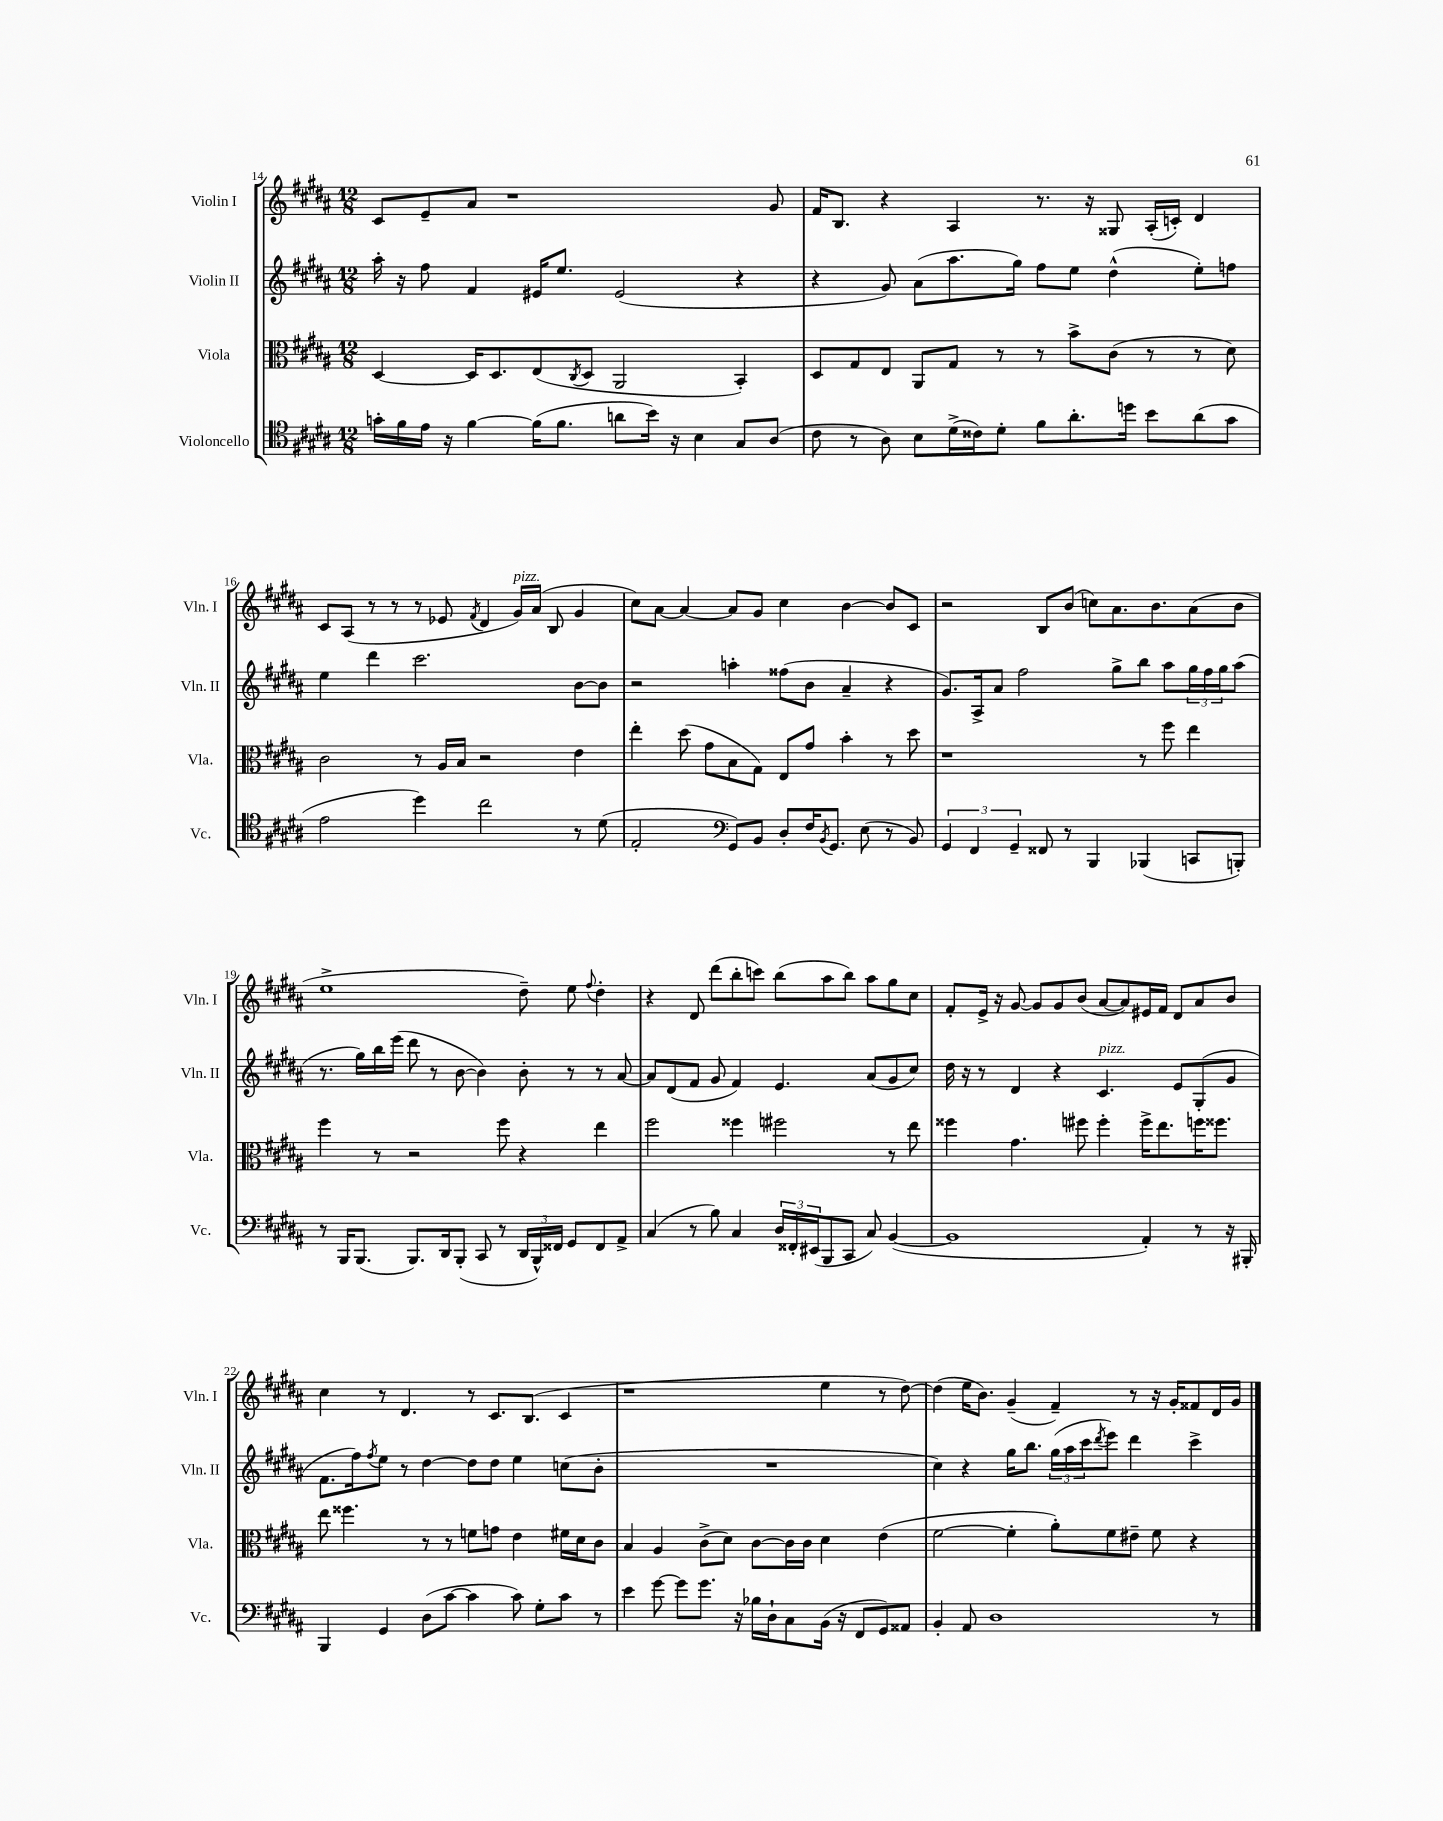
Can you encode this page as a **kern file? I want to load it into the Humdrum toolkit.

**kern	**kern	**kern	**kern
*part4	*part3	*part2	*part1
*staff4	*staff3	*staff2	*staff1
*I"Violoncello	*I"Viola	*I"Violin II	*I"Violin I
*I'Vc.	*I'Vla.	*I'Vln. II	*I'Vln. I
*clefC4	*clefC3	*clefG2	*clefG2
*k[f#c#g#d#a#]	*k[f#c#g#d#a#]	*k[f#c#g#d#a#]	*k[f#c#g#d#a#]
*M12/8	*M12/8	*M12/8	*M12/8
=14	=14	=14	=14
16gn'\LL	[4D#/	16aa#'\	8c#/L
16f#\	.	16r	.
16e\JJ	.	8ff#\	8e~/
16r	.	.	.
[4f#\	16D#/KL]	4f#/	8a#/J
.	8.D#/	.	.
.	.	.	1r
(16f#\KL]	(8E/	16e#X/KL	.
8.f#\J	.	8.ee/J	.
.	8qC#/	.	.
.	8D#/J	.	.
8an\L	2AA#/	(2e#/	.
16b\Jk)	.	.	.
16r	.	.	.
4B\	.	.	.
8G#/L	4BB'/)	4r	.
(8A#/J	.	.	8g#/
=15	=15	=15	=15
8c#\	8D#/L	4r	16f#/KL
.	.	.	8.B/J
8r	8G#/	.	.
8A#\)	8E/J	8g#/)	4r
8B\L	8AA#/L	(8a#\L	.
(16d#^\L	8G#/J	8.aa#\	4A#/
16c##X\J)	.	.	.
8d#'\J	8r	.	.
.	.	16gg#\Jk)	.
8f#\L	8r	8ff#\L	8.r
8.a#'\	8b^\L	8ee\J	.
.	.	.	16r
.	(8c#\J	(4dd#^^\	8G##X/
16ddn\Jk	.	.	.
8b\L	8r	.	(16A#'/LL
.	.	.	16cn'/JJ)
(8a#\	8r	8ee'\L)	4d#/
8g#\J	8d#\)	8ffn\J	.
!!LO:LB:g=z
=16	=16	=16	=16
2e\	2c#\	4ee\	8c#/L
.	.	.	(8A#/J
.	.	4ddd#\	8r
.	.	.	8r
4dd#\)	8r	2.ccc#\	8r
.	16A#/LL	.	8e-X/
.	16B/JJ	.	.
.	.	.	8qf#/
2cc#\	2r	.	4d#/
!	!	!	!LO:TX:a:i:t=pizz.
.	.	.	16g#/LL)
.	.	.	(16a#/JJ
.	.	.	8B/
8r	4e\	[8b\L	4g#/
(8d#\	.	8b\J]	.
=17	=17	=17	=17
2E'/	4ee'\	2r	8cc#\L)
.	.	.	[8a#\J
.	(8dd#\	.	4a#/_
.	8g#\L	.	.
*clefF4	*	*	*
8GG#/L)	8B\	4aan'\	8a#/L]
8BB/J	8G#\J)	.	8g#/J
8D#'/L	8E/L	(8ff##X\L	4cc#\
16F#/K	8g#/J	8b\J	.
8qBB/	.	.	.
8.GG#/J	.	.	.
.	4b'\	4a#~/	[4b\
(8E\	.	.	.
8r	8r	4r	8b/L]
8BB/)	8dd#\	.	8c#/J
=18	=18	=18	=18
6GG#/	1r	8.g#/L)	2r
6FF#/	.	.	.
.	.	16A#^/k	.
.	.	8a#/J	.
6GG#~/	.	.	.
.	.	2ff#\	.
8FF##X/	.	.	8B/L
8r	.	.	(8b/J
4BBB/	.	.	8ccn\L)
.	.	8gg#^\L	8.a#\
(4BBB-X/	8r	8bb\J	.
.	.	.	8.b\
.	8ff#\	8aa#\L	.
8CCn/L	4ee\	24gg#\L	(8a#\
.	.	24ff#\	.
.	.	24gg#\J	.
8BBBn'/J)	.	(8aa#\J	8b\J
!!LO:LB:g=z
=19	=19	=19	=19
8r	4ff#\	8.r	1ee^
16BBB/KL	.	.	.
(8.BBB/J	.	16gg#\LL)	.
.	8r	16bb\	.
.	.	(16eee\JJ	.
8.BBB/L)	2r	8ddd#\	.
.	.	8r	.
16DD#/k	.	.	.
(8BBB'/J	.	[8b\	.
8CC#/	.	4b\])	.
8r	8ff#\	.	.
24DD#/LL	4r	8b'\	8dd#~\)
24BBB^^/)	.	.	.
24FF##X/JJ	.	.	.
8GG#/L	.	8r	8ee\
.	.	.	8qqff#/
8FF##/	4ee\	8r	4dd#'\
8AA#^/J	.	[8a#/	.
=20	=20	=20	=20
(4C#/	2ff#\	8a#/L]	4r
.	.	(8d#/	.
8r	.	8f#/J	8d#/
8B\)	.	8g#/	(8ddd#\L
4C#/	4ff##X\	4f#/)	8bb'\
.	.	.	8cccn\J)
24D#/LL	2ff#X\	4.e/	(8bb\L
24FF##X'/	.	.	.
(24EE#X/J	.	.	.
8BBB/	.	.	8aa#\
8CC#/J	.	.	8bb\J)
8C#/)	.	(8a#/L	8aa#\L
([4BB/	8r	8g#/	8gg#\
.	8ee\	8cc#/J)	8cc#\J
=21	=21	=21	=21
1BB]	4ff##X\	16dd#\	8f#'/L
.	.	16r	.
.	.	8r	16e^/Jk
.	.	.	16r
.	4.g#\	4d#/	[8g#/
.	.	.	8g#/L]
.	.	4r	8g#/
.	8ff#X\	.	(8b/J
!	!	!LO:TX:a:i:t=pizz.	!
.	4ff#'\	4.c#/	[8a#/L
.	.	.	8a#/])
4AA#'/)	16ff#^\KL	.	16e#X/L
.	8.ee\	.	16f#/JJ
.	.	8e/L	8d#/L
8r	16ffn\K	(8G#'/	8a#/
.	8.ff##X\J	.	.
16r	.	8g#/J	8b/J
16BBB#X'/	.	.	.
!!LO:LB:g=z
=22	=22	=22	=22
4BBB/	8ee\	8.f#\L	4cc#\
.	4.ff##X\	.	.
.	.	16ff#\k)	.
.	.	8qff#/	.
4GG#/	.	8ee\J	8r
.	.	8r	4.d#/
(8D#\L	8r	[4dd#\	.
[8c#\J	8r	.	.
4c#\]	8fn\L	8dd#\L]	8r
.	8gn\J	8dd#\J	8.c#/L
8c#\)	4e\	4ee\	.
.	.	.	(8.B/J
8G#'\L	.	.	.
8c#\J	16f#X\LL	(8ccn\L	4c#/
.	16d#\J	.	.
8r	8c#\J	8b'\J	.
=23	=23	=23	=23
4e\	4B/	1.r	1r
[8g#\	4A#/	.	.
8g#\L]	.	.	.
8.g#\J	(8c#^\L	.	.
.	8d#\J)	.	.
16r	.	.	.
16B-X\LL	[8c#\L	.	.
16D#`\J	.	.	.
8C#\	16c#\L]	.	.
.	16c#\JJ	.	.
(16BB\Jk	4d#\	.	4ee\
16r	.	.	.
8FF#/L	.	.	.
8GG#/)	(4e\	.	8r
8AA##X/J	.	.	[8dd#\)
=24	=24	=24	=24
4BB'/	[2f#\	4cc#\)	(4dd#\]
8AA#/	.	4r	16ee\KL
.	.	.	8.b\J)
1D#	.	.	.
.	4f#'\]	16gg#\KL	(4g#~/
.	.	8.bb\J	.
.	8a#'\L)	(24gg#\LL	4f#~/)
.	.	24aa#\	.
.	.	24ccc#\J	.
.	.	8qddd#/	.
.	8f#\	8eee\J)	.
.	8e#X~\J	4ddd#\	8r
.	8f#\	.	16r
.	.	.	16g#'/KL
.	4r	4ccc#^\	8f##X/
8r	.	.	16d#/L
.	.	.	16g#/JJ
==	==	==	==
*-	*-	*-	*-
